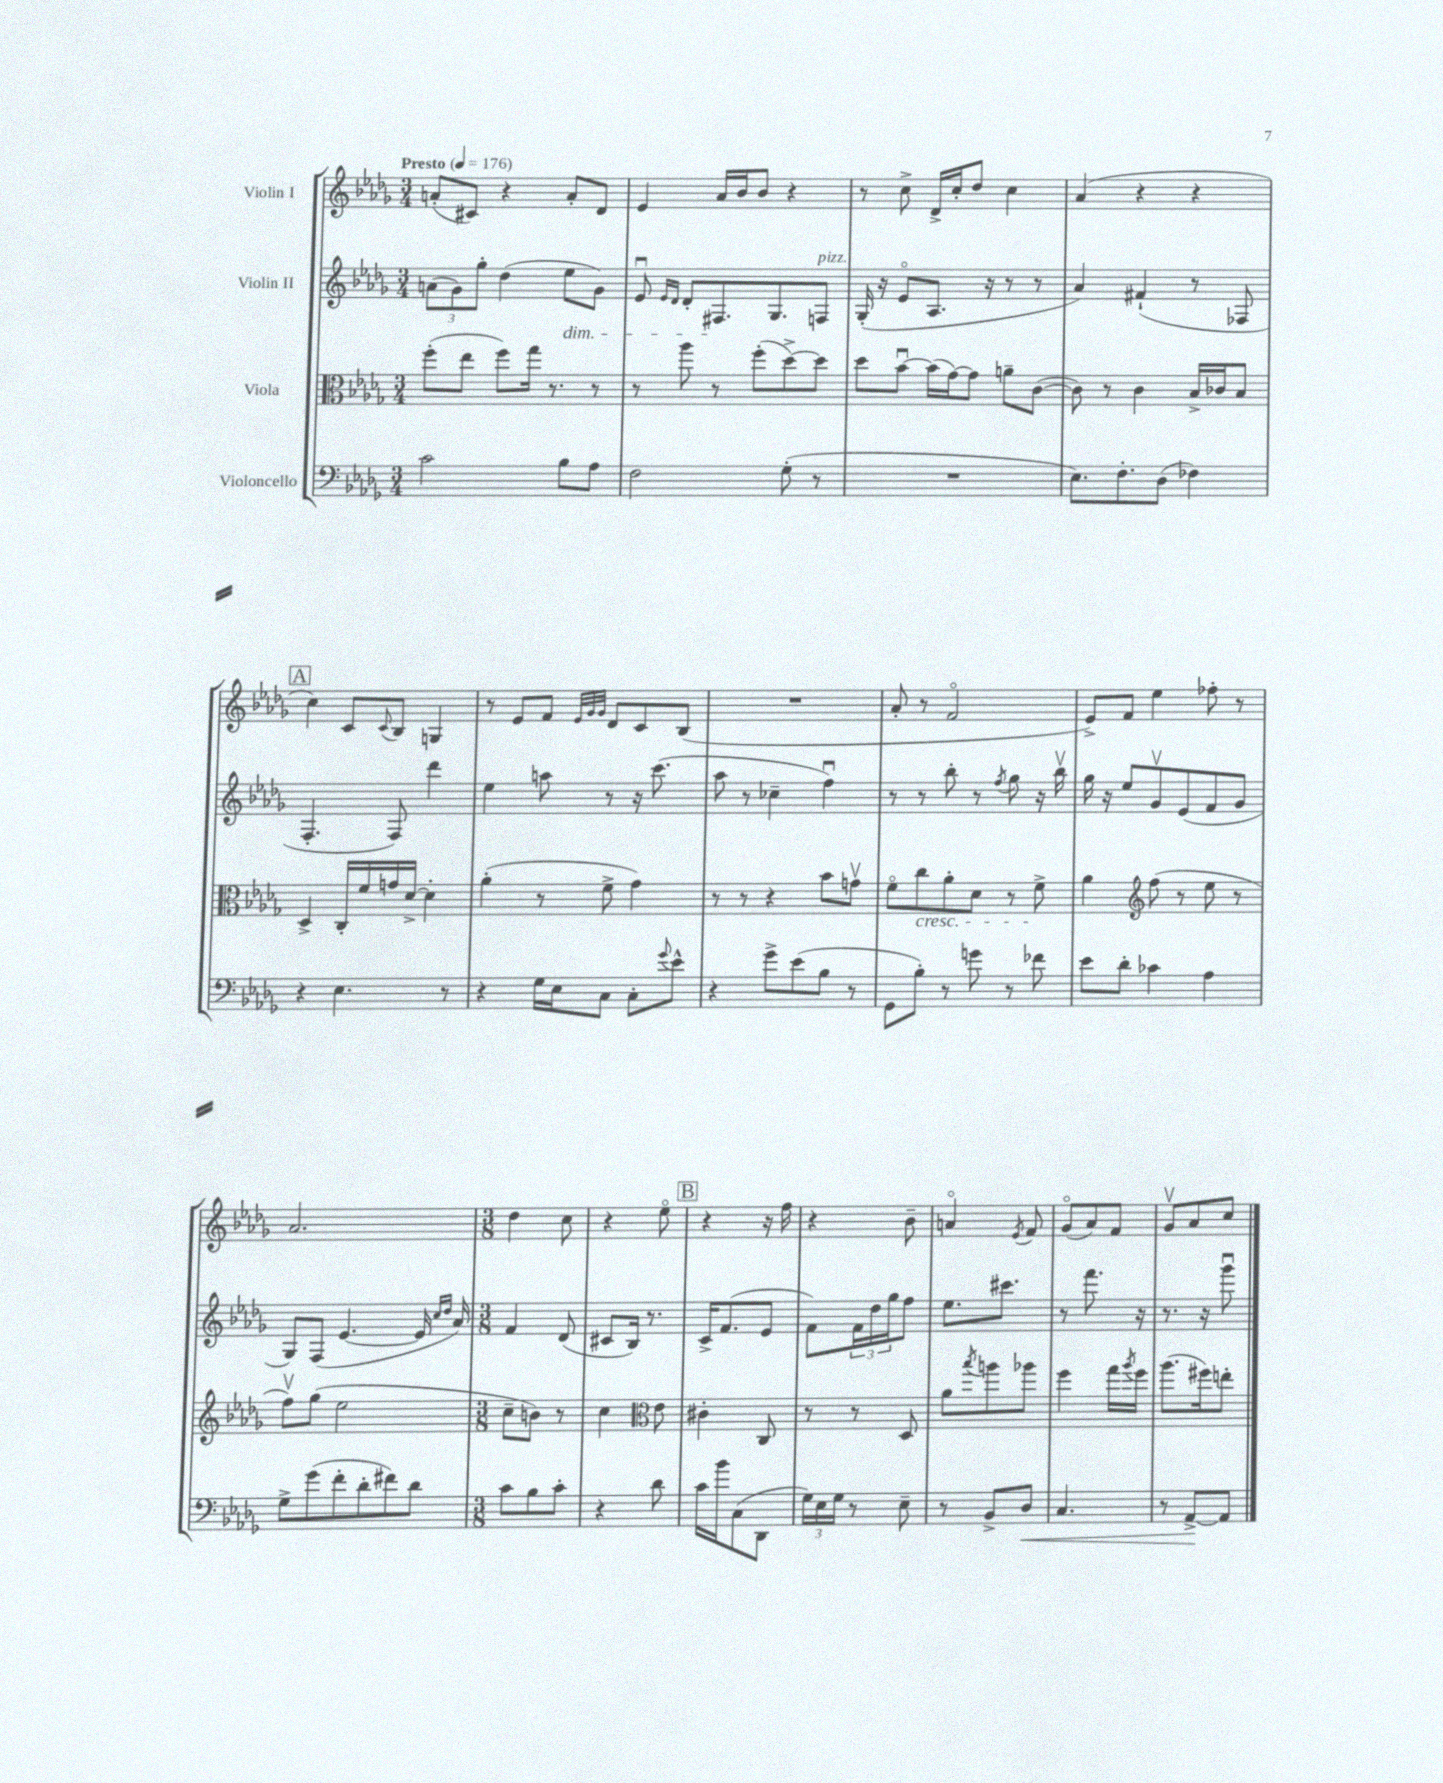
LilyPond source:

<<
\new StaffGroup <<
\new Staff = "s0" \with { instrumentName = "Violin I" } {
    \clef treble \key des \major \numericTimeSignature \time 3/4 \tempo "Presto" 4 = 176
    a'8-.( cis'8) r4 a'8-. des'8 |
    ees'4 aes'16 bes'16 bes'8 r4 |
    r8 c''8-> des'16-> c''16-. des''8 c''4 |
    aes'4( r4 r4 |
    \mark \markup { \box "A" } c''4) c'8 \appoggiatura { c'8 } bes8 g4 |
    r8 ees'8 f'8 \grace { ees'32 ges'32 ges'32 } des'8 c'8 bes8( |
    R2. |
    aes'8-. r8 f'2\flageolet |
    ees'8->) f'8 ees''4 fes''8-. r8 |
    aes'2. |
    \numericTimeSignature \time 3/8 des''4 c''8 |
    r4 ees''8\flageolet |
    \mark \markup { \box "B" } r4 r16 f''16 |
    r4 bes'8-- |
    a'4\flageolet \acciaccatura { ees'8 } f'8 |
    ges'8\flageolet( aes'8) f'8 |
    ges'8\upbow aes'8 c''8 \bar "|." |
}
\new Staff = "s1" \with { instrumentName = "Violin II" } {
    \clef treble \key des \major \numericTimeSignature \time 3/4
    \tuplet 3/2 { a'8( ges'8) ges''8-. } des''4( ees''8\dim ges'8) |
    ees'8\downbow \grace { ees'16 des'16 } des'8-. fis8.\! ges8. f8^\markup { \italic "pizz." } |
    ges16-.( r16 ees'8\flageolet aes8. r16 r8 r8 |
    aes'4) fis'4-!( r8 fes8 |
    \mark \markup { \box "A" } f4.-. f8) des'''4 |
    ees''4 a''8 r8 r16 c'''8.( |
    aes''8 r8 ces''4-- f''4\downbow) |
    r8 r8 bes''8-. r8 \acciaccatura { f''8 } ges''8 r16 bes''16\upbow |
    ges''16 r16 ees''8 ges'8\upbow ees'8( f'8 ges'8 |
    ges8) f8( ees'4.~ ees'16 \grace { c''16 des''16 } aes'16) |
    \numericTimeSignature \time 3/8 f'4 des'8( |
    cis'8 bes16) r8. |
    \mark \markup { \box "B" } c'16-> f'8.( ees'8 |
    f'8) \tuplet 3/2 { f'16 des''16 ges''16 } f''8 |
    ees''8. cis'''8. |
    r8 f'''8. r16 |
    r8. r16 ges'''8\downbow \bar "|." |
}
\new Staff = "s2" \with { instrumentName = "Viola" } {
    \clef alto \key des \major \numericTimeSignature \time 3/4
    f''8-.( ees''8 f''8) ges''16 r8. r8 |
    r8 aes''8 r8 f''8-.( des''8~->) des''8 |
    des''8 bes'8~\downbow bes'16( ges'16~) ges'8 a'8-- c'8~( |
    c'8) r8 c'4 bes16-> ces'16 bes8 |
    \mark \markup { \box "A" } des4-> c16-. f'16 g'16 des'16~-> des'4-. |
    aes'4-.( r8 f'8-> ges'4) |
    r8 r8 r4 bes'8 g'8\upbow |
    f'8\flageolet c''8\cresc aes'8-. des'8 r8 f'8->\! |
    aes'4 \clef treble f''8( r8 ees''8 r8 |
    f''8\upbow) ges''8( ees''2 |
    \numericTimeSignature \time 3/8 c''8-- b'8) r8 |
    c''4 \clef alto ees'8 |
    \mark \markup { \box "B" } cis'4-. c8 |
    r8 r8 des8 |
    aes'8 \acciaccatura { bes''8 } a''8 aes''8 |
    f''4 ges''16 \acciaccatura { aes''8 } f''16 |
    aes''8.( fis''16) e''8-. \bar "|." |
}
\new Staff = "s3" \with { instrumentName = "Violoncello" } {
    \clef bass \key des \major \numericTimeSignature \time 3/4
    c'2 bes8 aes8 |
    f2 ges8-.( r8 |
    R2. |
    ees8.) f8.-. des8( fes4) |
    \mark \markup { \box "A" } r4 ees4. r8 |
    r4 ges16 ees16 c8 c8-. \appoggiatura { ges'8 } ees'8-^ |
    r4 ges'8-> ees'8( bes8 r8 |
    ges,8 bes8-.) r8 g'8 r8 fes'8 |
    ees'8 des'8-. ces'4 aes4 |
    ges8-> ges'8( f'8-. des'8-. fis'8) des'8 |
    \numericTimeSignature \time 3/8 c'8 bes8 c'8-. |
    r4 des'8 |
    \mark \markup { \box "B" } c'16 bes'16 c8( des,8 |
    \tuplet 3/2 { ges16) ees16 ges16 } r8 ees8-- |
    r8 bes,8-> des8\< |
    c4. |
    r8 aes,8~->\! aes,8 \bar "|." |
}
>>
>>
\layout { \context { \Score \remove "Bar_number_engraver" } }
